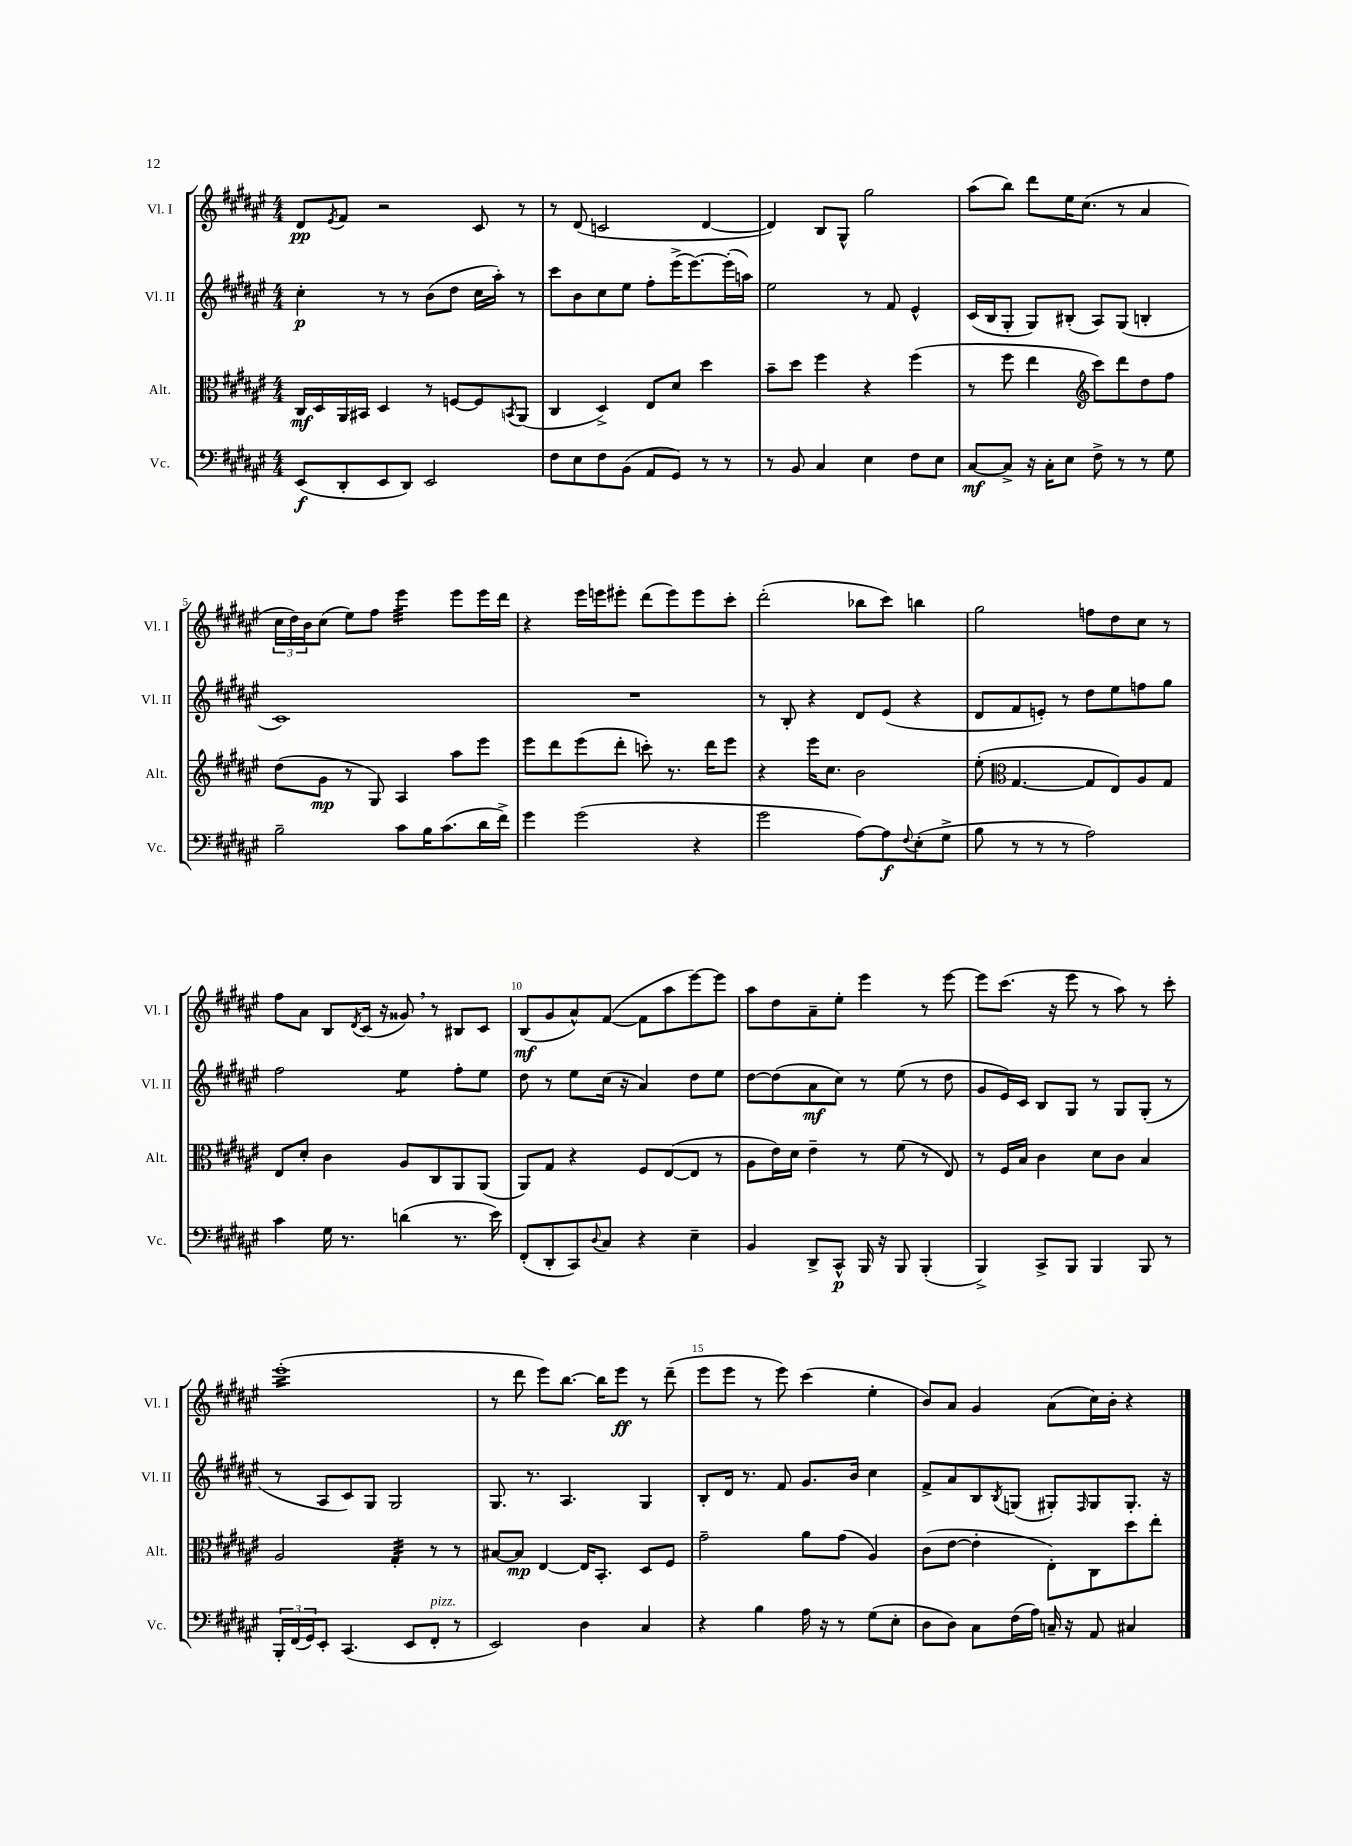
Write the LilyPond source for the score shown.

<<
\new StaffGroup <<
\new Staff = "s0" \with { instrumentName = "Vl. I" shortInstrumentName = "Vl. I" } {
    \clef treble \key fis \major \numericTimeSignature \time 4/4
    dis'8\pp \acciaccatura { eis'8 } fis'8 r2 cis'8 r8 |
    r8 dis'8( c'2 dis'4~ |
    dis'4) b8 gis8-^ gis''2 |
    ais''8( b''8) dis'''8 eis''16 cis''8.( r8 ais'4 |
    \tuplet 3/2 { cis''16 dis''16) b'16 } cis''8( eis''8) fis''8 eis'''4:32 eis'''8 eis'''16 dis'''16 |
    r4 eis'''16 e'''16 eis'''8-. dis'''8( eis'''8) eis'''8 cis'''8-. |
    dis'''2-.( bes''8 cis'''8) b''4 |
    gis''2 f''8 dis''8 cis''8 r8 |
    fis''8 ais'8 b8 \acciaccatura { dis'8 } cis'16( r16 gisis'8) \breathe r8 bis8 cis'8 |
    b8\mf( gis'8 ais'8-^) fis'8~( fis'8 ais''8 eis'''8~) eis'''8 |
    ais''8 dis''8 ais'8-- eis''8-. eis'''4 r8 eis'''8~ |
    eis'''8 cis'''8.( r16 eis'''8 r8 ais''8) r8 cis'''8-. |
    eis'''1:16-.( |
    r8 dis'''8 eis'''8) b''8.~ b''16 eis'''8\ff r8 dis'''8--( |
    eis'''8 eis'''8 r8 eis'''8) cis'''4( eis''4-. |
    b'8) ais'8 gis'4 ais'8( cis''16) b'16-. r4 \bar "|." |
}
\new Staff = "s1" \with { instrumentName = "Vl. II" shortInstrumentName = "Vl. II" } {
    \clef treble \key fis \major \numericTimeSignature \time 4/4
    cis''4-.\p r8 r8 b'8( dis''8 cis''16 ais''16-.) r8 |
    cis'''8 b'8 cis''8 eis''8 fis''8-. eis'''16->( eis'''8.~) eis'''16-.( a''16) |
    eis''2 r8 fis'8 eis'4-^ |
    cis'16( b16 gis8-. gis8) bis8-.( ais8) gis8( b4-. |
    cis'1) |
    R1 |
    r8 b8-. r4 dis'8 eis'8( r4 |
    dis'8 fis'8 e'8-.) r8 dis''8 eis''8 f''8 gis''8 |
    fis''2 eis''4:8 fis''8-. eis''8 |
    dis''8 r8 eis''8 cis''16( r16 ais'4) dis''8 eis''8 |
    dis''8~ dis''8( ais'8\mf cis''8) r8 eis''8( r8 dis''8 |
    gis'8 eis'16) cis'16 b8 gis8 r8 gis8 gis8-.( r8 |
    r8 ais8 cis'8) gis8 gis2 |
    gis8. r8. ais4. gis4 |
    b8-. dis'16 r8. fis'8 gis'8. b'16 cis''4 |
    fis'8-> ais'8 b8 \acciaccatura { b8 } g8( gis8-.) \grace { fis16 } gis8 gis8.-. r16 \bar "|." |
}
\new Staff = "s2" \with { instrumentName = "Alt." shortInstrumentName = "Alt." } {
    \clef alto \key fis \major \numericTimeSignature \time 4/4
    cis16\mf dis16 ais,16 bis,16 dis4 r8 f8~ f8 \acciaccatura { b,8 } ais,8( |
    cis4 dis4->) eis8 dis'8 dis''4 |
    b'8-- dis''8 fis''4 r4 fis''4( |
    r8 fis''8 eis''4 \clef treble cis'''8) dis'''8 dis''8 fis''8 |
    dis''8( gis'8\mp r8 gis8) ais4 ais''8 eis'''8 |
    eis'''8 dis'''8 eis'''8( dis'''8-. c'''8-.) r8. dis'''16 eis'''8 |
    r4 eis'''16 cis''8. b'2 |
    eis''8-.( \clef alto gis4.~ gis8 eis8) ais8 gis8 |
    eis8 dis'8-. cis'4 ais8 cis8 ais,8 ais,8( |
    ais,8) gis8 r4 fis8 eis8~( eis8 r8 |
    ais8 eis'16) dis'16 eis'4-- r8 fis'8( r8 eis8) |
    r8 fis16 b16 cis'4 dis'8 cis'8 b4 |
    ais2 gis4:32-. r8 r8 |
    bis8~ bis8\mp eis4~ eis16 b,8.-. dis8 fis8 |
    gis'2-- ais'8 gis'8( ais4) |
    cis'8( eis'8~ eis'4-. eis8-.) cis8 dis''8 eis''8-. \bar "|." |
}
\new Staff = "s3" \with { instrumentName = "Vc." shortInstrumentName = "Vc." } {
    \clef bass \key fis \major \numericTimeSignature \time 4/4
    eis,8\f( dis,8-. eis,8 dis,8) eis,2 |
    fis8 eis8 fis8 b,8( ais,8 gis,8) r8 r8 |
    r8 b,8 cis4 eis4 fis8 eis8 |
    cis8~\mf cis8-> r16 cis16-. eis8 fis8-> r8 r8 gis8 |
    b2-- cis'8 b16 cis'8.( dis'16 fis'16->) |
    gis'4 gis'2( r4 |
    gis'2 ais8~) ais8\f \appoggiatura { fis8 } eis8-.( gis8-> |
    b8 r8 r8 r8 ais2) |
    cis'4 gis16 r8. d'4( r8. eis'16) |
    fis,8-.( dis,8-. cis,8) \appoggiatura { dis8 } cis8 r4 eis4-- |
    b,4 dis,8-> cis,8-^\p b,,16 r16 b,,8 b,,4-.( |
    b,,4->) cis,8-> b,,8 b,,4 b,,8 r8 |
    \tuplet 3/2 { b,,16-. fis,16( gis,16) } eis,8-. cis,4.( eis,8 fis,8-.^\markup { \italic "pizz." } r8 |
    eis,2) dis4 cis4 |
    r4 b4 ais16 r16 r8 gis8( eis8-. |
    dis8 dis8) cis8 fis16( ais16) c16-- r16 ais,8 cis4 \bar "|." |
}
>>
>>
\layout { \context { \Score \override BarNumber.break-visibility = ##(#f #t #t) barNumberVisibility = #(every-nth-bar-number-visible 5) } }
